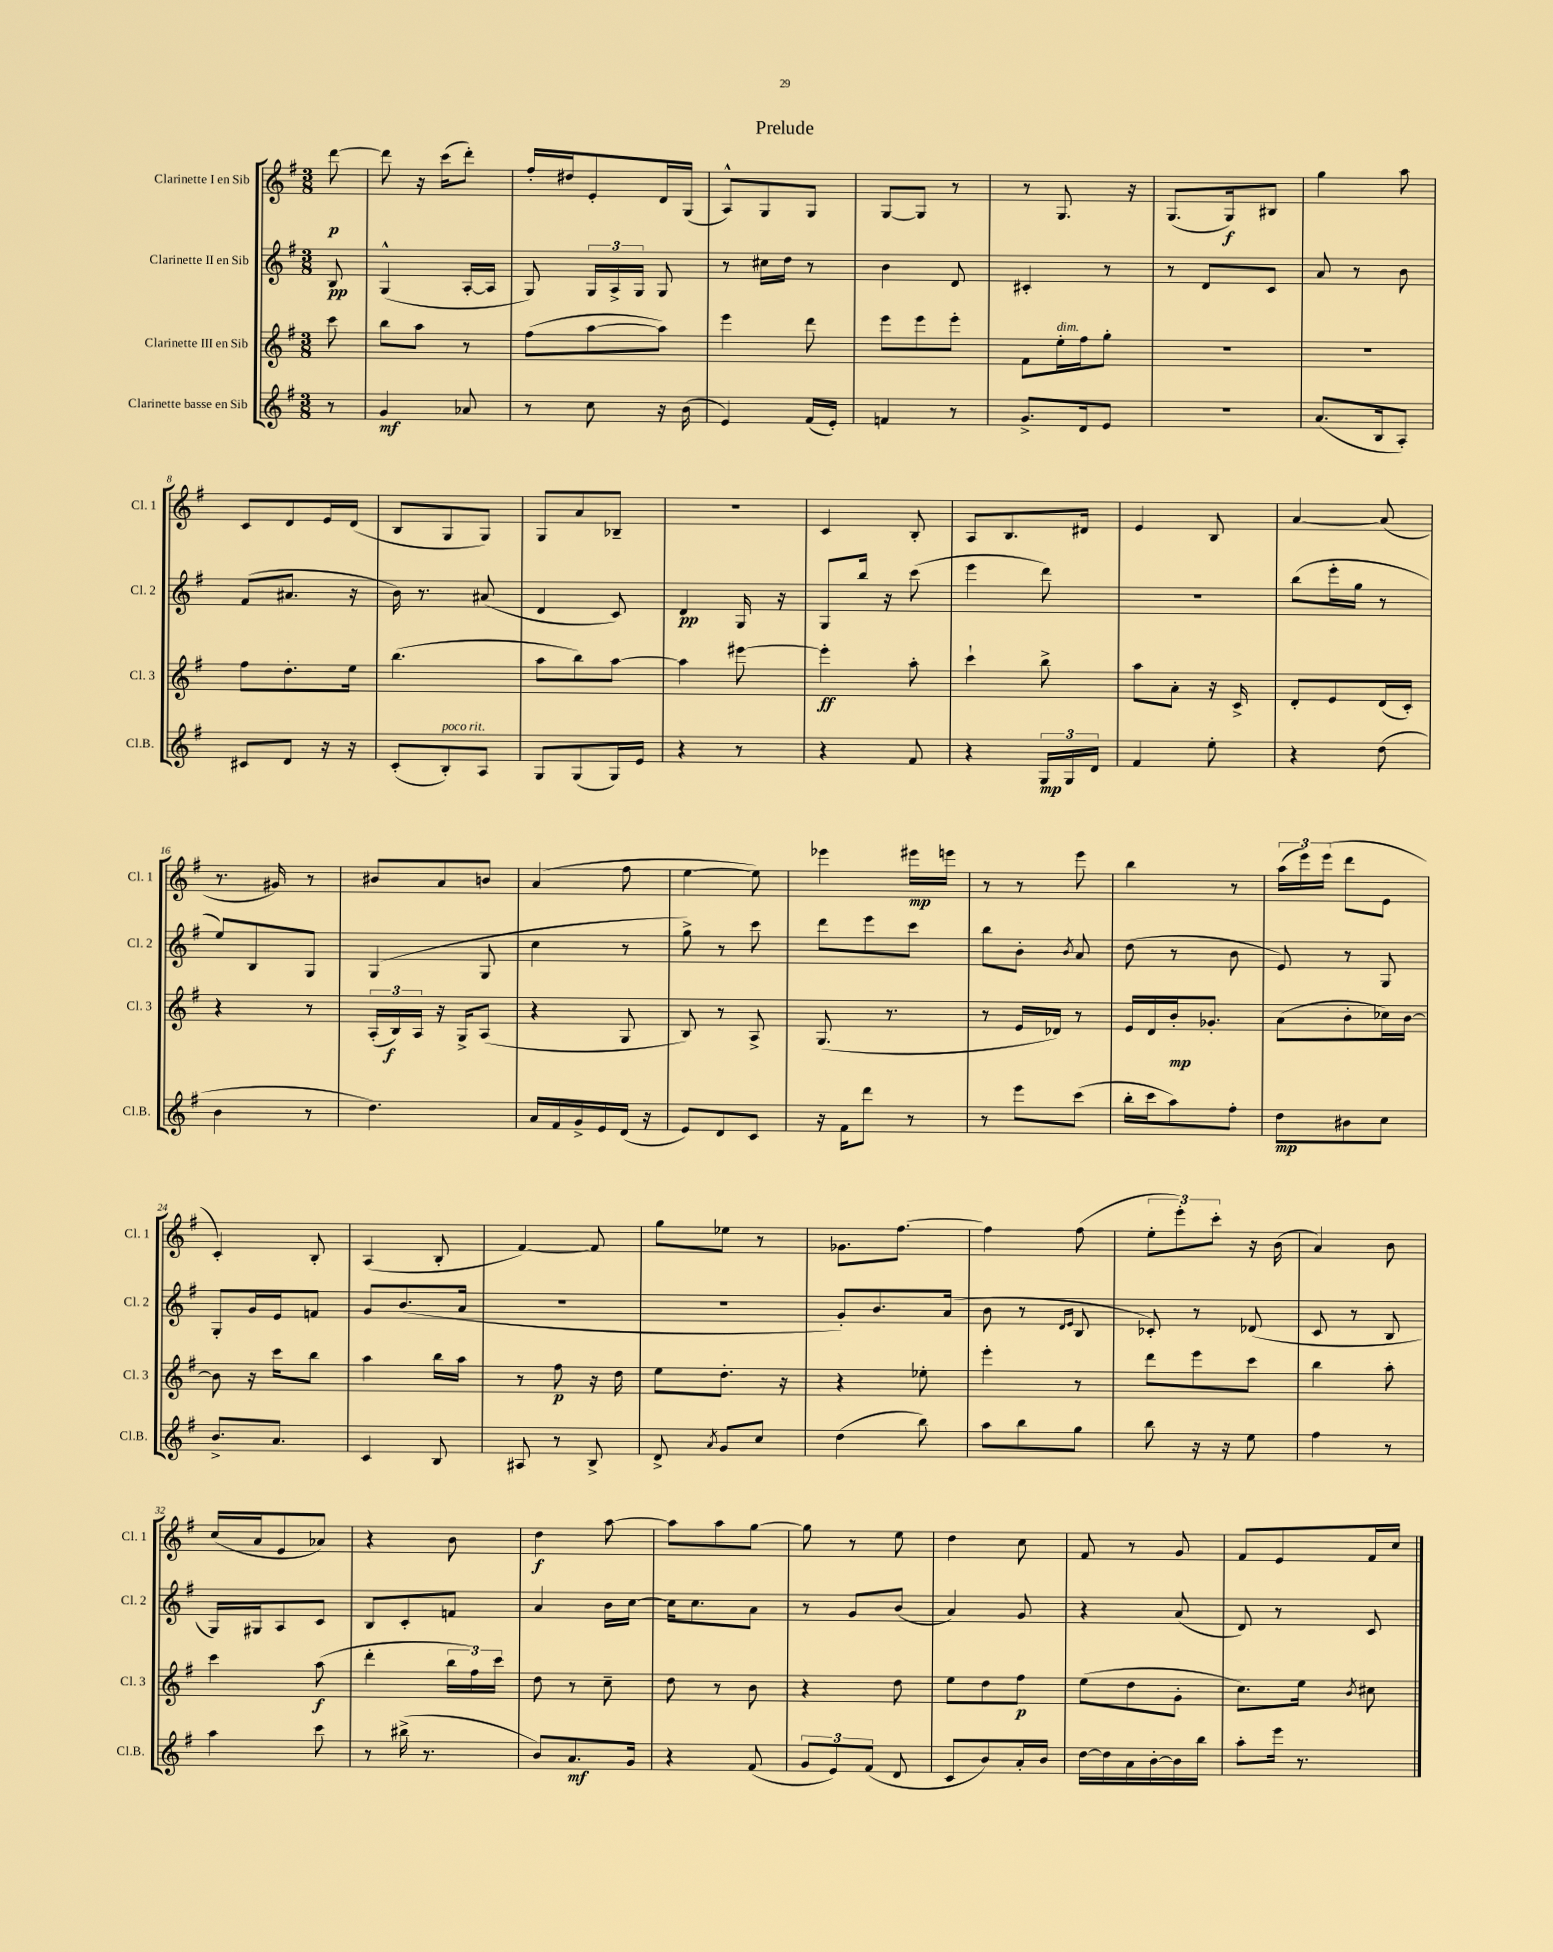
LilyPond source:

\header { title = "Prelude" }
<<
\new StaffGroup <<
\new Staff = "s0" \with { instrumentName = "Clarinette I en Sib" shortInstrumentName = "Cl. 1" } {
    \clef treble \key g \major \numericTimeSignature \time 3/8 \partial 8
    \autoBeamOff d'''8~\p |
    d'''8 r16 c'''16[( d'''8]-.) |
    fis''16[-. dis''16 e'8-. d'16 g16]( |
    a8[-^) g8 g8] |
    g8[~ g8] r8 |
    r8 g8. r16 |
    g8.[( g16\f) bis8] |
    g''4 a''8 |
    c'8[ d'8 e'16 d'16]( |
    b8[ g8 g8]) |
    g8[ a'8 bes8]-- |
    R4. |
    c'4 b8-. |
    a8[ b8. dis'16] |
    e'4 b8 |
    a'4~ a'8( |
    r8. gis'16) r8 |
    bis'8[ a'8 b'8] |
    a'4( fis''8 |
    e''4~ e''8) |
    ees'''4 eis'''16[\mp e'''16] |
    r8 r8 e'''8 |
    b''4 r8 |
    \tuplet 3/2 { a''16[( e'''16) e'''16]( } d'''8[ e'8] |
    c'4-.) b8-. |
    a4( b8-. |
    fis'4~) fis'8 |
    g''8[ ees''8] r8 |
    ges'8.[ fis''8.]~ |
    fis''4 fis''8( |
    \tuplet 3/2 { e''8[-. e'''8-.) c'''8]-. } r16 b'16( |
    a'4) b'8 |
    c''16[( a'16 e'8 aes'8]) |
    r4 b'8 |
    d''4\f a''8~ |
    a''8[ a''8 g''8]~ |
    g''8 r8 e''8 |
    d''4 c''8 |
    fis'8 r8 g'8 |
    fis'8[ e'8 fis'16 c''16] \bar "|." |
}
\new Staff = "s1" \with { instrumentName = "Clarinette II en Sib" shortInstrumentName = "Cl. 2" } {
    \clef treble \key g \major \numericTimeSignature \time 3/8 \partial 8
    \autoBeamOff b8\pp |
    g4-^( a16[~-. a16] |
    g8) \tuplet 3/2 { g16[ a16-> g16] } g8 |
    r8 cis''16[ d''16] r8 |
    b'4 d'8 |
    cis'4-. r8 |
    r8 d'8[ c'8] |
    a'8 r8 b'8 |
    fis'8[( ais'8.] r16 |
    b'16) r8. ais'8( |
    d'4 c'8) |
    d'4\pp g16 r16 |
    g8[ b''16] r16 c'''8( |
    e'''4 d'''8) |
    R4. |
    b''8[( e'''16-. g''16] r8 |
    e''8[) b8 g8] |
    g4( g8 |
    c''4 r8 |
    g''8->) r8 c'''8 |
    d'''8[ e'''8 c'''8] |
    b''8[ b'8]-. \acciaccatura { b'8 } a'8 |
    d''8( r8 b'8 |
    e'8) r8 g8 |
    g8[-. g'16 e'16 f'8] |
    g'8[ b'8.( a'16] |
    R4. |
    R4. |
    g'8[-.) b'8. a'16]( |
    b'8 r8 \grace { d'16[ e'16] } b8 |
    ces'8-.) r8 des'8( |
    c'8 r8 b8 |
    g16[) gis16 a8 c'8] |
    b8[ c'8-. f'8] |
    a'4 b'16[ c''16]~ |
    c''16[ c''8. a'8] |
    r8 g'8[ b'8]( |
    a'4) g'8 |
    r4 a'8( |
    d'8) r8 c'8 \bar "|." |
}
\new Staff = "s2" \with { instrumentName = "Clarinette III en Sib" shortInstrumentName = "Cl. 3" } {
    \clef treble \key g \major \numericTimeSignature \time 3/8 \partial 8
    \autoBeamOff c'''8 |
    b''8[ a''8] r8 |
    fis''8[( a''8~ a''8]) |
    e'''4 d'''8 |
    e'''8[ e'''8 e'''8]-. |
    fis'8[ e''16-.^\markup { \italic "dim." } fis''16 g''8]-. |
    R4. |
    R4. |
    fis''8[ d''8.-. e''16] |
    b''4.( |
    a''8[ b''8) a''8]~ |
    a''4 eis'''8~ |
    eis'''4-.\ff a''8-. |
    c'''4-! b''8-> |
    a''8[ a'8]-. r16 c'16-> |
    d'8[-. e'8 d'16( c'16]-.) |
    r4 r8 |
    \tuplet 3/2 { a16[-.( b16\f) a16] } r16 g16[-> a8]( |
    r4 g8 |
    b8) r8 a8-> |
    g8.( r8. |
    r8 e'16[ des'16]) r8 |
    e'16[ d'16 b'16-.\mp ges'8.]-. |
    a'8[( b'8-. ces''16) b'16]~ |
    b'8 r16 c'''16[ b''8] |
    a''4 b''16[ a''16] |
    r8 fis''8\p r16 d''16 |
    e''8[ d''8.]-. r16 |
    r4 ees''8-. |
    e'''4-. r8 |
    d'''8[ e'''8 c'''8] |
    b''4 a''8-. |
    c'''4 a''8\f( |
    d'''4-. \tuplet 3/2 { b''16[ fis''16) c'''16] } |
    d''8 r8 c''8-- |
    d''8 r8 b'8 |
    r4 d''8 |
    e''8[ d''8 fis''8]\p |
    e''8[( d''8 g'8]-. |
    c''8.[) e''16] \acciaccatura { b'8 } cis''8 \bar "|." |
}
\new Staff = "s3" \with { instrumentName = "Clarinette basse en Sib" shortInstrumentName = "Cl.B." } {
    \clef treble \key g \major \numericTimeSignature \time 3/8 \partial 8
    \autoBeamOff r8 |
    g'4\mf aes'8 |
    r8 c''8 r16 b'16( |
    e'4) fis'16[( e'16]-.) |
    f'4 r8 |
    g'8.[-> d'16 e'8] |
    R4. |
    a'8.[( b16 a8]-.) |
    cis'8[ d'8] r16 r16 |
    c'8[-.( b8-.^\markup { \italic "poco rit." }) a8] |
    g8[ g8( g16) e'16] |
    r4 r8 |
    r4 fis'8 |
    r4 \tuplet 3/2 { g16[\mp g16 d'16] } |
    fis'4 e''8-. |
    r4 d''8( |
    b'4 r8 |
    d''4.) |
    a'16[ fis'16 g'16-> e'16 d'16]( r16 |
    e'8[) d'8 c'8] |
    r16 fis'16[ d'''8] r8 |
    r8 e'''8[ c'''8]( |
    b''16[-. c'''16 a''8) fis''8]-. |
    d''8[\mp bis'8 c''8] |
    b'8.[-> a'8.] |
    c'4 b8 |
    ais8 r8 b8-> |
    d'8-> \acciaccatura { a'8 } g'8[ c''8] |
    d''4( b''8) |
    a''8[ b''8 g''8] |
    b''8 r16 r16 e''8 |
    fis''4 r8 |
    a''4 c'''8 |
    r8 bis''16->( r8. |
    b'8[) a'8.\mf g'16] |
    r4 fis'8( |
    \tuplet 3/2 { g'8[ e'8) fis'8]( } d'8 |
    c'8[ b'8) a'16-. b'16] |
    d''16[~ d''16 a'16 b'16~-. b'16 b''16] |
    a''8[-. e'''16] r8. \bar "|." |
}
>>
>>
